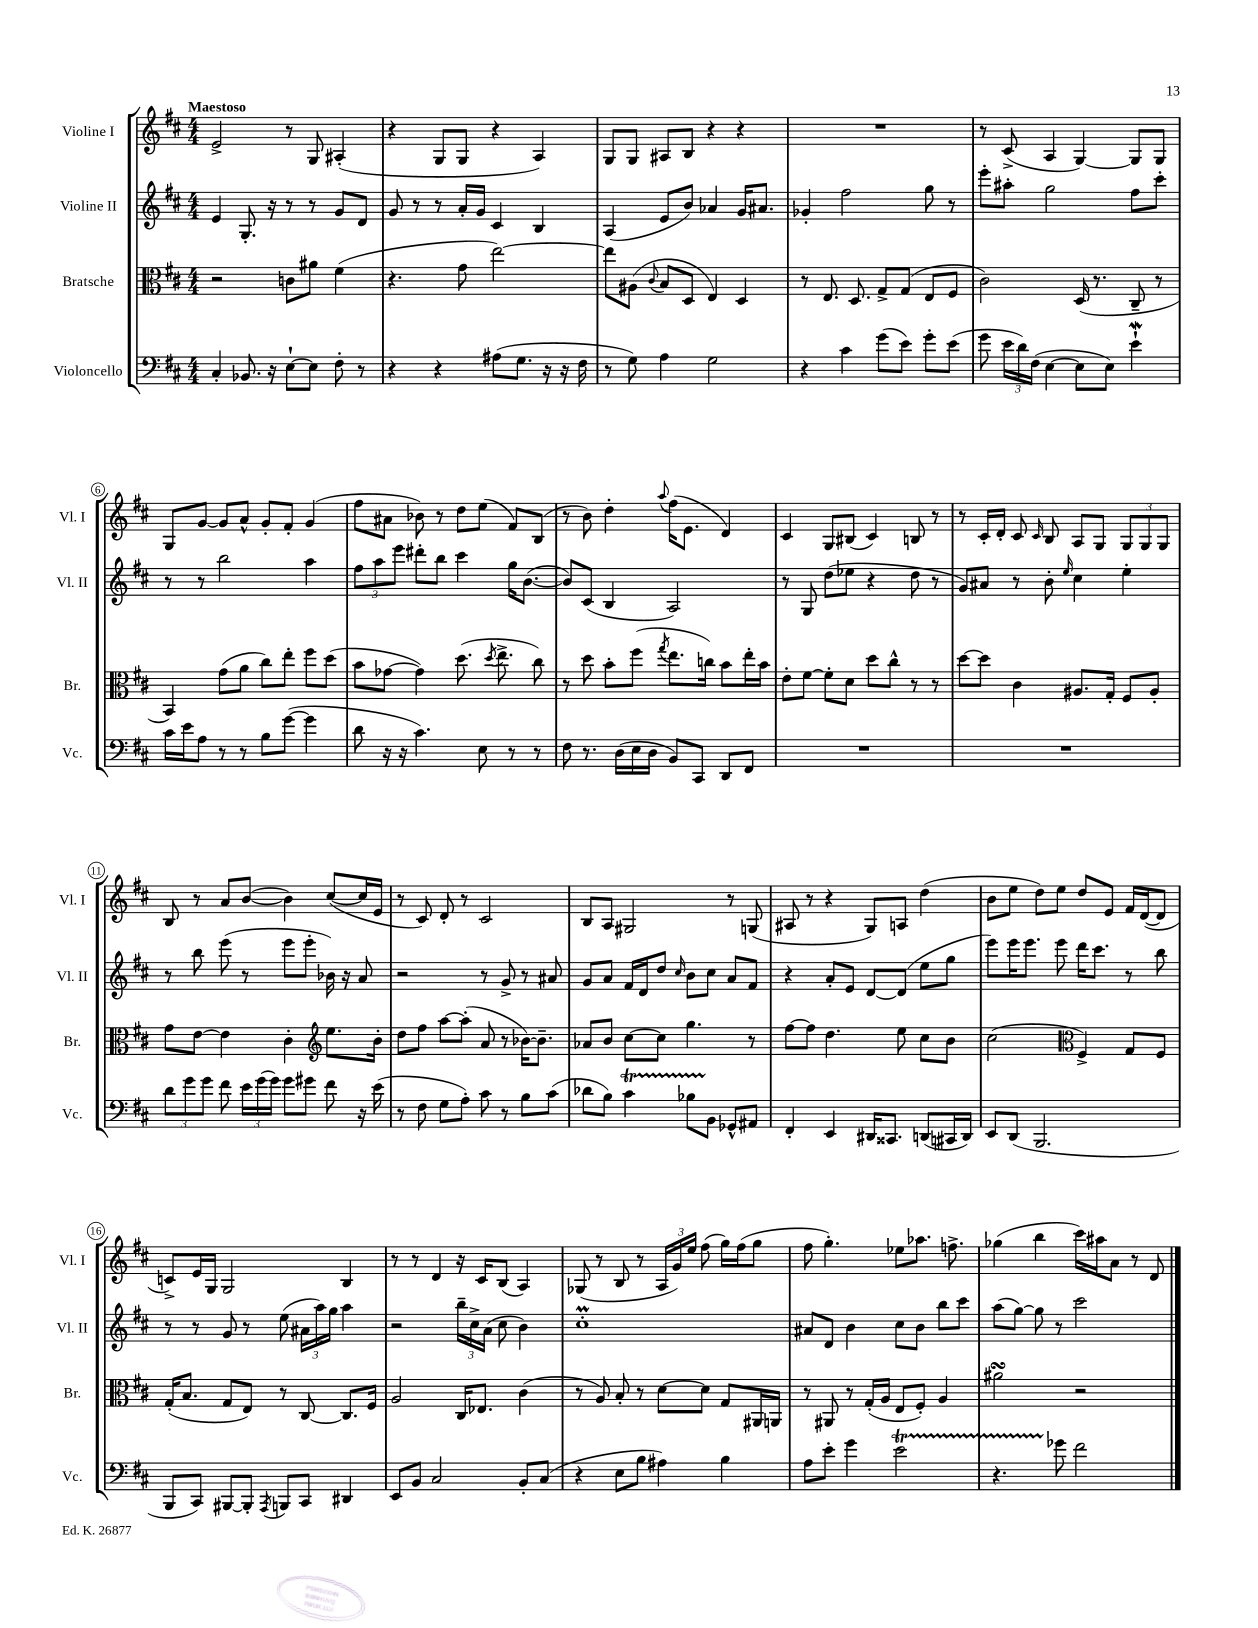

**kern	**kern	**kern	**kern
*staff4	*staff3	*staff2	*staff1
*clefF4	*clefC3	*clefG2	*clefG2
*k[f#c#]	*k[f#c#]	*k[f#c#]	*k[f#c#]
*M4/4	*M4/4	*M4/4	*M4/4
4C#'/	2r	4e/	2e^/
8.BB-/	.	8.G'/	.
16r	.	16r	.
[8E`\L	8c\L	8r	8r
8E\]J	8a#\J	8r	8G/
8F#'\	(4f#\	8g/L	(4A#'/
8r	.	8d/J	.
=	=	=	=
4r	4.r	8g/	4r
.	.	8r	.
4r	.	8r	8G/L
.	8g\	16a'/LL	8G/J
.	.	16g/JJ	.
(8A#\L	[2ee\)	4c#/	4r
8.G\J	.	.	.
.	.	4B/	4A/)
16r	.	.	.
16r	.	.	.
16F#\	.	.	.
=	=	=	=
8r	8ee\]L	(4A/	8G/L
8G\)	(8A#\J	.	8G/J
.	8qqc#/	.	.
4A\	8B/L	8e/L	8A#/L
.	8D/J	8b/J)	8B/J
2G\	4E/)	4a-/	4r
.	4D/	16g/LK	4r
.	.	8.a#/J	.
=	=	=	=
4r	8r	4g-'/	1r
.	8.E/	.	.
4c#\	.	2ff#\	.
.	8.D/	.	.
(8g\L	8G^/L	.	.
8e\J)	(8G/J	.	.
8g'\L	8E/L	8gg\	.
(8e\J	8F#/J	8r	.
=	=	=	=
8g\	2c#\)	8eee'\L	8r
24e\LL	.	8aa#'\J	(8c#^/
24d\)	.	.	.
(24F#\JJ	.	.	.
[4E\	.	2gg\	4A/
8E\]L	(16D/	.	[4G/)
.	8.r	.	.
8E\J)	.	.	.
4e`\	8C#~/	8ff#\L	8G/]L
.	8r	8ccc#'\J	8G/J
=	=	=	=
16c#\LL	4BB/)	8r	8G/L
16e\J	.	.	.
8A\J	.	8r	[8g/J
8r	(8g\L	2bb\	8g/]L
8r	8a\J	.	8a^^/J
8B\L	8cc#\L)	.	8g'/L
([8g\J	8ee'\J	.	8f#'/J
4g\]	8ff#\L	4aa\	(4g/
.	(8dd\J	.	.
=	=	=	=
8d\	8b\L	12ff#\L	8ff#\L
.	.	12aa\	.
16r	[8g-\J	.	8a#\J
.	.	12eee\J	.
16r	.	.	.
4.c#\)	4g-\])	8ddd#'\L	8b-\)
.	.	8bb\J	8r
.	(8.dd\	4ccc#\	8dd\L
8E\	.	.	(8ee\J
.	8qdd/	.	.
.	8.ee^\	.	.
8r	.	16gg\LK	8f#/L)
.	.	([8.b\J	.
8r	8cc#\)	.	(8B/J
=	=	=	=
8F#\	8r	8b/]L)	8r
8.r	8dd\	(8c#/J	8b\)
.	8b'\L	4B/	4dd'\
(16D\LL	.	.	.
16E\	(8ff#\J	.	.
16D\JJ	.	.	.
.	8qgg/	.	8qqaa/
8BB/L)	8.ee\L	2A/)	(16ff#\LK
.	.	.	8.e\J
8CC#/J	.	.	.
.	16cc\Jk)	.	.
8DD/L	8b\L	.	4d/)
8FF#/J	16ee'\L	.	.
.	16b\JJ	.	.
=	=	=	=
1r	8e'\L	8r	4c#/
.	[8f#\J	8G/	.
.	8f#'\]L	(8dd\L	8G/L
.	8d\J	8ee-\J	(8B#/J
.	8dd\L	4r	4c#/)
.	8cc#^^\J	.	.
.	8r	8dd\	8B/
.	8r	8r	8r
=	=	=	=
1r	[8dd\L	8g/L)	8r
.	8dd\]J	8a#/J	16c#'/LL
.	.	.	16d'/JJ
.	4c#\	8r	8c#/
.	.	.	16qqc#/
.	.	8b'\	8B/
.	.	16qqee/	.
.	8.A#/L	4cc#\	8A/L
.	.	.	8G/J
.	16G'/Jk	.	.
.	8F#/L	4ee'\	12G/L
.	.	.	12G/
.	8A#'/J	.	.
.	.	.	12G/J
=	=	=	=
12d\L	8g\L	8r	8B/
12g\	.	.	.
.	[8e\J	8bb\	8r
12g\J	.	.	.
8f#\	4e\]	(8eee\	8a/L
24e\LL	.	8r	([8b/J
(24g\	.	.	.
24g\JJ)	.	.	.
8g\L	4c#'\	8eee\L	4b\])
8g#\J	.	8eee'\J	.
*	*clefG2	*	*
8f#\	8.ee\L	16b-\)	([8cc#/L
.	.	16r	.
16r	.	8a/	16cc#/]L
(16e\	16b'\Jk	.	16e/JJ
=	=	=	=
8r	8dd\L	2r	8r
8F#\	8ff#\J	.	8c#/)
8G\L	[8aa\L	.	8d'/
8A'\J)	(8aa'\]J	.	8r
8c#\	8a/	8r	2c#/
8r	8r	8g^/	.
8B\L	[16b-\LK)	8r	.
.	8.b-~\]J	.	.
(8c#\J	.	8a#/	.
=	=	=	=
8d-\L	8a-/L	8g/L	8B/L
8B\J)	8b/J	8a/J	8A/J
4c#\	[8cc#\L	16f#/LL	2G#/
.	.	16d/J	.
.	8cc#\]J	8dd/J	.
.	.	16qqcc#/	.
8B-\L	4.gg\	8b\L	.
8BB\J	.	8cc#\J	.
8GG-^^/L	.	8a/L	8r
8AA#/J	8r	8f#/J	(8G/
=	=	=	=
4FF#'/	[8ff#\L	4r	8A#/
.	8ff#\]J	.	8r
4EE/	4.dd\	8a'/L	4r
.	.	8e/J	.
16DD#/LK	.	[8d/L	8G/L)
8.CC##/J	.	.	.
.	8ee\	(8d/]J	8A/J
(8DD/L	8cc#\L	8ee\L	(4dd\
16CC#/L	8b\J	8gg\J	.
16DD/JJ)	.	.	.
=	=	=	=
8EE/L	(2cc#\	8eee\L)	8b\L
(8DD/J	.	16eee\K	8ee\J
.	.	8.eee\J	.
2.BBB/	.	.	8dd\L)
.	.	8eee\	8ee\J
*	*clefC3	*	*
.	4F#^/)	16ddd\LK	8dd/L
.	.	8.ccc#\J	.
.	.	.	8e/J
.	8G/L	8r	16f#/LL
.	.	.	([16d/J
.	8F#/J	8bb\	8d/]J
=	=	=	=
8BBB/L	(16G'/LK	8r	8c^/L)
.	8.B/J	.	.
8CC#/J)	.	8r	16e/L
.	.	.	16G/JJ
[8BBB#/L	8G/L	8g/	2G/
8BBB#'/]J	8E/J)	8r	.
8qAAA/	.	.	.
8BBB/L	8r	(8ee\	.
8CC#/J	[8C#/	24a#\LL	.
.	.	24aa\)	.
.	.	24gg\JJ	.
4DD#/	8.C#/]L	4aa\	4B/
.	16F#/Jk	.	.
=	=	=	=
8EE/L	2A/	2r	8r
8BB/J	.	.	8r
2C#/	.	.	4d/
.	16C#/LK	24bb~\LL	16r
.	.	24cc#^\	.
.	8.E-/J	.	16c#/LK
.	.	(24a\JJ	.
.	.	8cc#\	(8B/J
8BB'/L	(4c#\	4b\)	4A/)
(8C#/J	.	.	.
=	=	=	=
4r	8r	1cc#'	(8G-/
.	8A/)	.	8r
8E\L	8B'/	.	8B/
8B\J	8r	.	8r
4A#\)	[8d\L	.	24A/LL
.	.	.	24g/)
.	.	.	24ee/JJ
.	8d\]J	.	(8ff#\
4B\	8G/L	.	16gg\LL)
.	.	.	(16ff#\J
.	16AA#/L	.	8gg\J
.	16AA/JJ	.	.
=	=	=	=
8A\L	8r	8a#/L	8ff#\
8e'\J	8AA#/	8d/J	4.gg'\)
4g\	8r	4b\	.
.	(16G'/LL	.	.
.	16A/JJ	.	.
2e\	8E/L	8cc#\L	8ee-\L
.	8F#'/J)	8b\J	8.aa-\J
.	4A/	8bb\L	.
.	.	.	8.ff^\
.	.	8ccc#\J	.
=	=	=	=
4.r	2a#\	(8aa\L	(4gg-\
.	.	[8gg\J)	.
.	.	8gg\]	4bb\
8g-\	.	8r	.
2f#\	2r	2ccc#\	16ccc#\LL)
.	.	.	16aa#\J
.	.	.	8a\J
.	.	.	8r
.	.	.	8d/
==	==	==	==
*-	*-	*-	*-
